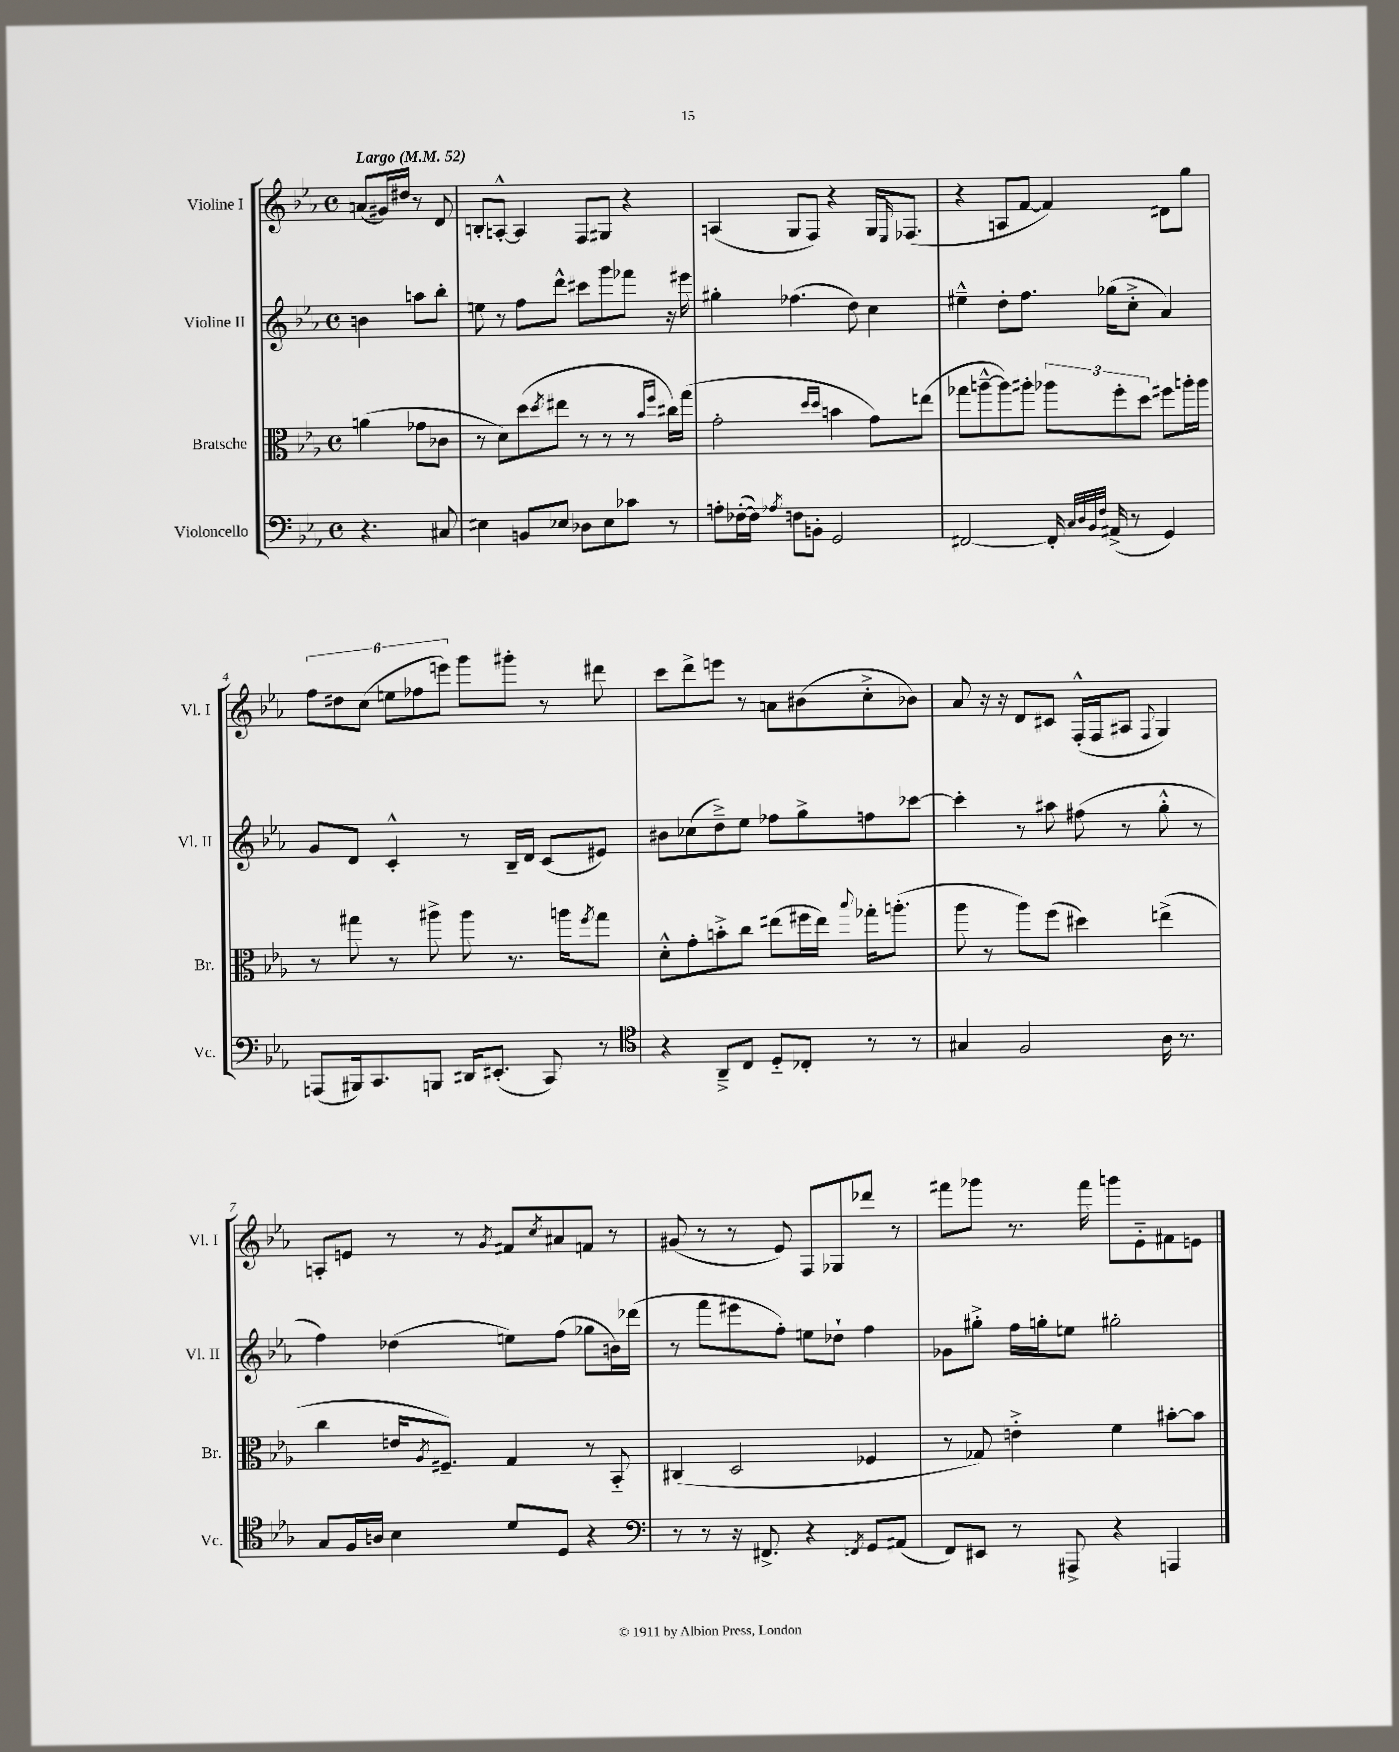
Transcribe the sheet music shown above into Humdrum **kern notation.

**kern	**kern	**kern	**kern
*part4	*part3	*part2	*part1
*staff4	*staff3	*staff2	*staff1
*I"Violoncello	*I"Bratsche	*I"Violine II	*I"Violine I
*I'Vc.	*I'Br.	*I'Vl. II	*I'Vl. I
*clefF4	*clefC3	*clefG2	*clefG2
*k[b-e-a-]	*k[b-e-a-]	*k[b-e-a-]	*k[b-e-a-]
*M4/4	*M4/4	*M4/4	*M4/4
*met(c)	*met(c)	*met(c)	*met(c)
*MM52	*MM52	*MM52	*MM52
=	=	=	=
!	!	!	!LO:TX:a:B:t=Largo
4.r	(4an\	4bn\	(8an/L
.	.	.	16g#X/L)
.	.	.	16dd#X/JJ
.	8g-X\L	8aan\L	8r
8C#X/	8c-X\J	8bb-'\J	8d/
=1	=1	=1	=1
4E#X\	8r	8een\	8Bn'/L
.	8d\L)	8r	[8An'^^/J
8BBn/L	(8dd\	8ff\L	4A/]
.	8qdd/	.	.
8E-X/J	8ee#X\J	8ddd^^\J	.
8D-X\L	8r	8ccc#X\L	8F/L
8E-\	8r	8ggg\	8G#X/J
8c-X\J	8r	8fff-X\J	4r
.	16qqb-/LL	.	.
.	16qqff/JJ	.	.
8r	16cc#X\LL)	16r	.
.	(16gg\JJ	16eee#X\	.
=2	=2	=2	=2
8An'\L	2g'\	4gg#X'\	(4An/
([16F-X'\L	.	.	.
16F-\JJ])	.	.	.
8qA-X/	.	.	.
8Fn\L	.	(4.ff-X\	8G/L
8BBn'\J	.	.	8F/J)
.	16qqdd/LL	.	.
.	16qqdd/JJ	.	.
2GG/	4bn\	.	4r
.	.	8dd\)	.
.	8g\L)	4cc\	16G/KL
.	.	.	16qqE-/
.	.	.	(8.F-X/J
.	(8een\J	.	.
=3	=3	=3	=3
[2FF#X/	8gg-X\L	4ee#X~^^\	4r
.	[8aan~^^\	.	.
.	8aa\])	8dd'\L	8An/L
.	8aa#X'\J	8.ff\J	[8f/J
16FF#'/]	12aa-X\L	.	4f/])
32qqC/LLL	.	.	.
32qqD/	.	.	.
32qqBB-/	.	.	.
32qqF/JJJ	.	.	.
(16AA#X^/	.	(16gg-X\KL	.
.	12ff'\	.	.
8r	.	8cc'^\J	.
.	12dd\J	.	.
4GG/)	8ff#X\L	4a-/)	8d#X\L
.	16aan'\L	.	8gg\J
.	16aa\JJ	.	.
!!LO:LB:g=z
=4	=4	=4	=4
(8AAAn/L	8r	8g/L	12ff\L
.	.	.	12dd#X\
16BBB#X/k)	8gg#X\	8d/J	.
.	.	.	(12cc\J
8.CC/	.	.	.
.	8r	4c'^^/	12een\L
.	.	.	12ff-X\
8BBBn/J	8aa#X^\	.	.
.	.	.	12eeen\J)
16DD#X/KL	8aa#\	8r	8ggg\L
(8.EE#X'/J	.	.	.
.	8.r	16B-~/LL	8ggg#X'\J
.	.	16d/JJ	.
8CC/)	.	(8c/L	8r
.	16aan\KL	.	.
.	8qff/	.	.
8r	8gg#\J	8e#X/J)	8ddd#X\
=5	=5	=5	=5
*clefC4	*	*	*
4r	8d'^^\L	8b#X\L	8ccc\L
.	8g'\	(8cc-X\	8ddd^\
8AA-~^/L	8bn'^\	8dd~^\)	8eeen\J
8C/J	8cc\J	8ee-\J	8r
8D/L	(8ee#X\L	8ff-X\L	8an\L
8C-X'/J	16ff#X\L	8gg^\	(8b#X\
.	16ee#\JJ)	.	.
.	8qqbb-/	.	.
8r	16gg-X'\KL	8ffn\	8cc'^\
.	(8.aan'\J	.	.
8r	.	[8ccc-X\J	8b-X\J)
=6	=6	=6	=6
4G#X/	8aa-\	4ccc-'\]	8a-/
.	8r	.	16r
.	.	.	16r
2F/	8aa-\L)	8r	8d/L
.	(8ff\J	8aa#X\	8c#X/J
.	4dd#X\)	(8ff#X\	(16F'^^/LL
.	.	.	16F/J
.	.	8r	8A#X/J
.	.	.	8qqF/
16A-\	(4een^\	8gg'^^\	4G/)
8.r	.	.	.
.	.	8r	.
!!LO:LB:g=z
=7	=7	=7	=7
8G/L	4cc\	4ff\)	8An'/L
16F/L	.	.	8en/J
16An/JJ	.	.	.
4B-\	16en/KL	(4dd-X\	8r
.	8qA-/	.	.
.	8.F#X~/J)	.	.
.	.	.	8r
.	.	.	8qg/
8d/L	4G/	8een\L)	8f#X/L
.	.	.	8qcc/
8D/J	.	(8ff\J	8a#X/
4r	8r	8gg-X\L	8fn/J
.	8BB-/	16bn\L)	8r
.	.	(16ddd-X\JJ	.
=8	=8	=8	=8
*clefF4	*	*	*
8r	(4C#X/	8r	(8g#X/
8r	.	8fff\L	8r
16r	2D/	8eee#X\	8r
8.FF#X^/	.	.	.
.	.	8ff'\J)	8e-/)
4r	.	8een\L	8F/L
.	.	8dd-X`\J	8G-X/
8qFFn/	.	.	.
8GG/L	4F-X/	4ff\	8ddd-X/J
(8AA#X/J	.	.	8r
=9	=9	=9	=9
8FF/L)	8r	8g-X\L	8fff#X\L
8EE#X/J	8G-X/)	8gg#X'^\J	8ggg-X\J
8r	4en'^\	16ff\LL	8.r
.	.	16ggn'\J	.
8AAA#X^/	.	8een\J	.
.	.	.	16fff#\
4r	4f\	2gg#X'\	8gggn\L
.	.	.	8e-\
4AAAn/	[8b#X'\L	.	8f#X\
.	8b#\J]	.	8en\J
==	==	==	==
*-	*-	*-	*-
